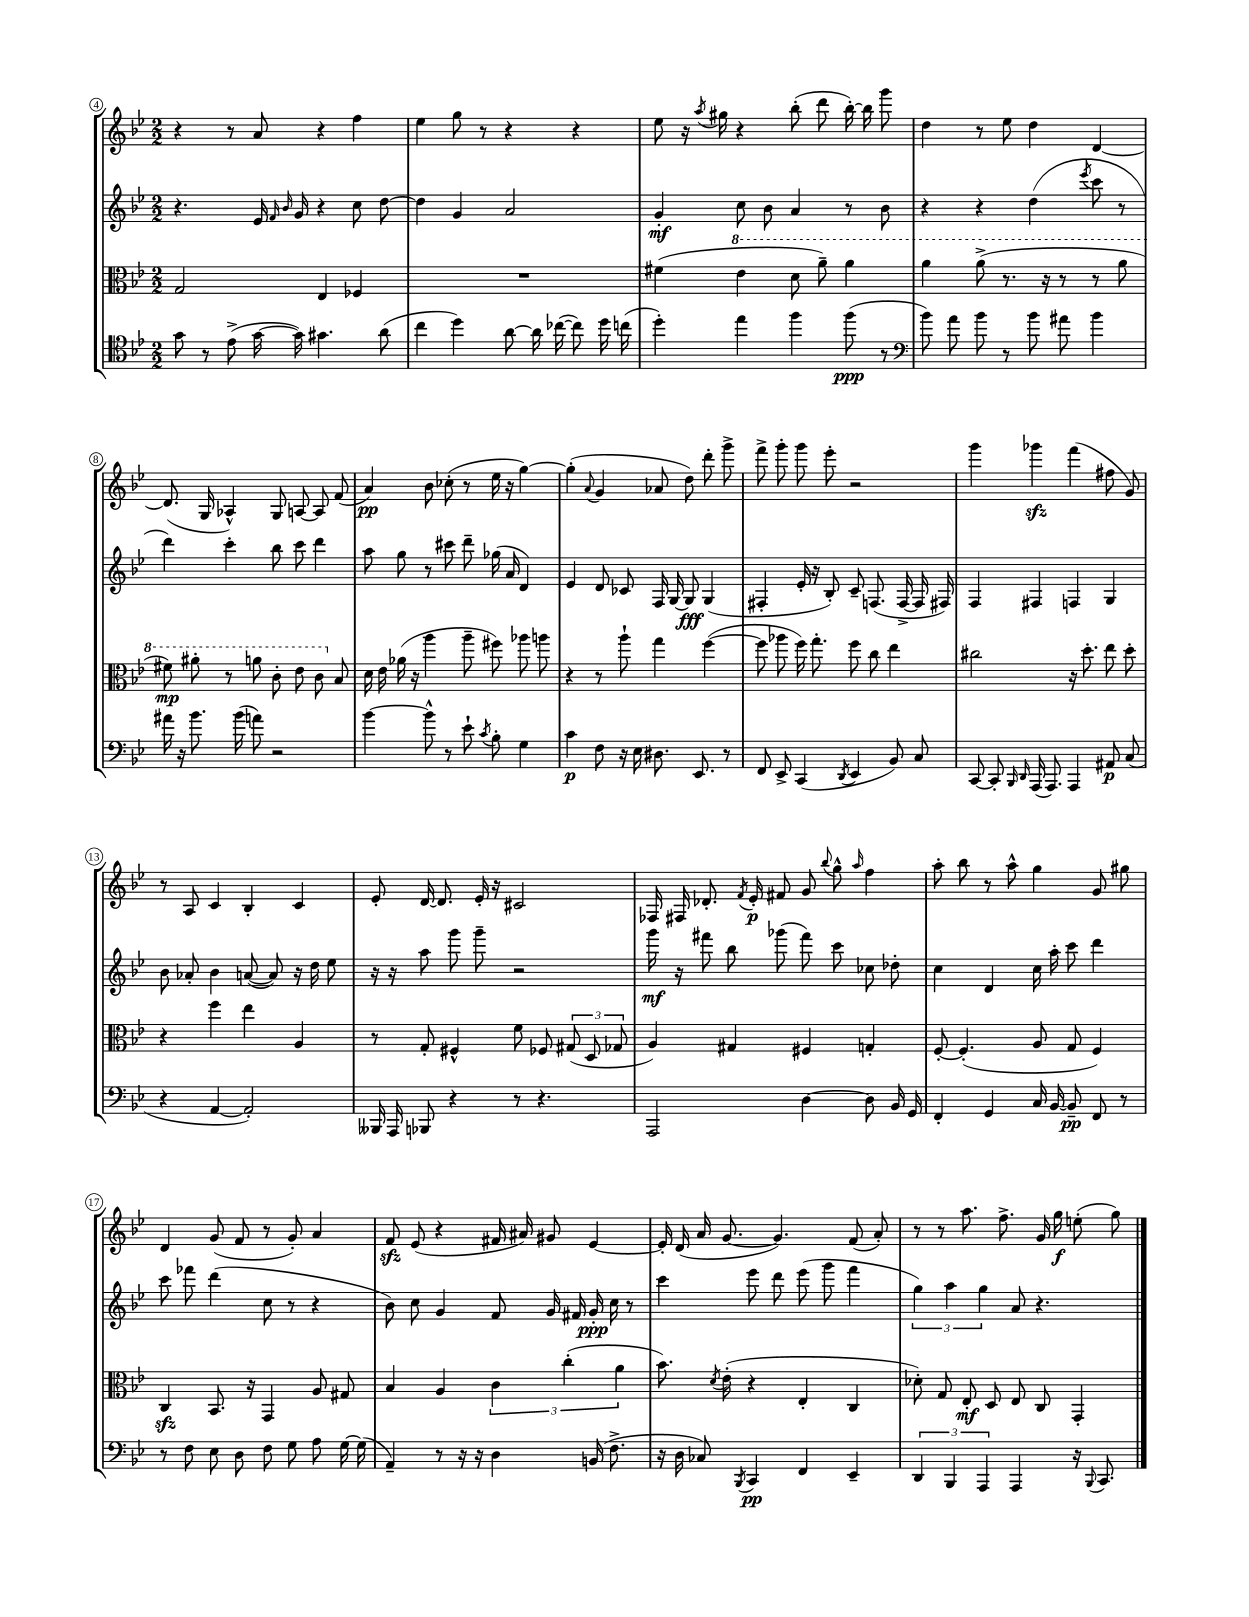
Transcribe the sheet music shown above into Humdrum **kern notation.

**kern	**dynam	**kern	**dynam	**kern	**dynam	**kern	**dynam
*part4	*part4	*part3	*part3	*part2	*part2	*part1	*part1
*staff4	*staff4	*staff3	*staff3	*staff2	*staff2	*staff1	*staff1
*clefC4	*	*clefC3	*	*clefG2	*	*clefG2	*
*k[b-e-]	*	*k[b-e-]	*	*k[b-e-]	*	*k[b-e-]	*
*M2/2	*	*M2/2	*	*M2/2	*	*M2/2	*
=4	=4	=4	=4	=4	=4	=4	=4
8g\	.	2G/	.	4.r	.	4r	.
8r	.	.	.	.	.	.	.
(8e-^\	.	.	.	.	.	8r	.
[16g\	.	.	.	16e-/	.	8a/	.
.	.	.	.	16qqf/	.	.	.
.	.	.	.	16qqb-/	.	.	.
16g\])	.	.	.	16g/	.	.	.
4.g#X\	.	4E-/	.	4r	.	4r	.
.	.	4F-X/	.	8cc\	.	4ff\	.
(8a\	.	.	.	[8dd\	.	.	.
=5	=5	=5	=5	=5	=5	=5	=5
4cc\	.	1r	.	4dd\]	.	4ee-\	.
4dd\)	.	.	.	4g/	.	8gg\	.
.	.	.	.	.	.	8r	.
[8a\	.	.	.	2a/	.	4r	.
16a\]	.	.	.	.	.	.	.
([16cc-X\	.	.	.	.	.	.	.
8cc-\])	.	.	.	.	.	4r	.
16dd\	.	.	.	.	.	.	.
(16ccn\	.	.	.	.	.	.	.
=6	=6	=6	=6	=6	=6	=6	=6
4dd'\)	.	(4f#X\	.	4g'/	mf	8ee-\	.
.	.	.	.	.	.	16r	.
.	.	.	.	.	.	8qaa/	.
.	.	.	.	.	.	16gg#X\	.
*	*	*8va	*	*	*	*	*
4ee-\	.	4ee-\	.	8cc\	.	4r	.
.	.	.	.	8b-\	.	.	.
4ff\	.	8dd\	.	4a/	.	(8bb-'\	.
.	.	8aa~\)	.	.	.	8ddd\	.
(8ff\	ppp	4aa\	.	8r	.	[16bb-'\)	.
.	.	.	.	.	.	16bb-\]	.
8r	.	.	.	8b-\	.	8ggg\	.
=7	=7	=7	=7	=7	=7	=7	=7
*clefF4	*	*	*	*	*	*	*
8b-\)	.	4aa\	.	4r	.	4dd\	.
8a\	.	.	.	.	.	.	.
8b-\	.	(8aa^\	.	4r	.	8r	.
8r	.	8.r	.	.	.	8ee-\	.
8b-\	.	.	.	(4dd\	.	4dd\	.
.	.	16r	.	.	.	.	.
8a#X\	.	8r	.	.	.	.	.
.	.	.	.	8qeee-/	.	.	.
4b-\	.	8r	.	8ccc\	.	[4d/	.
.	.	8aa\	.	8r	.	.	.
!!LO:LB:g=z
=8	=8	=8	=8	=8	=8	=8	=8
16a#X\	.	8ff#X\)	mp	4ddd\)	.	(8.d/]	.
16r	.	.	.	.	.	.	.
8.b-\	.	8aa#X'\	.	.	.	.	.
.	.	.	.	.	.	16G/	.
.	.	8r	.	4ccc'\	.	4A-X^^/)	.
(16b-\	.	.	.	.	.	.	.
8an\)	.	8aan\	.	.	.	.	.
2r	.	8cc'\	.	8bb-\	.	8G/	.
.	.	8ee-\	.	8ccc\	.	[8An/	.
.	.	8cc\	.	4ddd\	.	8A/]	.
*	*	*X8va	*	*	*	*	*
.	.	8B-/	.	.	.	(8f/	.
=9	=9	=9	=9	=9	=9	=9	=9
[4b-\	.	16d\	.	8aa\	.	4a/)	pp
.	.	16e-\	.	.	.	.	.
.	.	(16a-X\	.	8gg\	.	.	.
.	.	16r	.	.	.	.	.
8b-^^\]	.	4aa\	.	8r	.	8b-\	.
8r	.	.	.	8ccc#X\	.	(8cc-X'\	.
8e-`\	.	8aa~\	.	8ddd~\	.	8r	.
8qc/	.	.	.	.	.	.	.
8B-'\	.	8ff#X\)	.	(16gg-X\	.	16ee-\	.
.	.	.	.	16a/	.	16r	.
4G\	.	8aa-X\	.	4d/)	.	[4gg\)	.
.	.	8aan\	.	.	.	.	.
=10	=10	=10	=10	=10	=10	=10	=10
4c\	p	4r	.	4e-/	.	(4gg'\]	.
.	.	.	.	.	.	8qqa/	.
8F\	.	8r	.	8d/	.	4g/	.
16r	.	8aa`\	.	8c-X/	.	.	.
16E-\	.	.	.	.	.	.	.
8.D#X\	.	4gg\	.	16F/	.	8a-X/	.
.	.	.	.	[16G/	.	.	.
.	.	.	.	8G/]	fff	8dd\)	.
8.EE-/	.	.	.	.	.	.	.
.	.	([4ff\	.	(4G/	.	8ddd'\	.
8r	.	.	.	.	.	8ggg^\	.
=11	=11	=11	=11	=11	=11	=11	=11
8FF/	.	8ff\]	.	4F#X'/	.	8fff^\	.
8EE-^/	.	8aa-X\	.	.	.	8ggg'\	.
(4CC/	.	16ff\)	.	16e-'/	.	8ggg\	.
.	.	8.gg'\	.	16r	.	.	.
.	.	.	.	8B-'/)	.	8eee-'\	.
8qDD/	.	.	.	.	.	.	.
4EE-/	.	8ff\	.	8c~/	.	2r	.
.	.	8cc\	.	(8.Fn/	.	.	.
8BB-/)	.	4ee-\	.	.	.	.	.
.	.	.	.	[16F^/	.	.	.
8C/	.	.	.	16F/]	.	.	.
.	.	.	.	16F#X/)	.	.	.
=12	=12	=12	=12	=12	=12	=12	=12
[8CC/	.	2cc#X\	.	4F/	.	4ggg\	.
8CC'/]	.	.	.	.	.	.	.
16qqBBB-/	.	.	.	.	.	.	.
16qqDD/	.	.	.	.	.	.	.
(16AAA/	.	.	.	4F#X/	.	4ggg-Xzz\	.
8.AAA/)	.	.	.	.	.	.	.
4AAA/	.	16r	.	4Fn/	.	(4fff\	.
.	.	8.dd'\	.	.	.	.	.
8AA#X/	p	8ee-\	.	4G/	.	8ff#X\	.
(8C/	.	8dd'\	.	.	.	8g/)	.
!!LO:LB:g=z
=13	=13	=13	=13	=13	=13	=13	=13
4r	.	4r	.	8b-\	.	8r	.
.	.	.	.	8a-X'/	.	8A/	.
[4AA/	.	4ff\	.	4b-\	.	4c/	.
2AA'/])	.	4ee-\	.	([8an/	.	4B-'/	.
.	.	.	.	8a/])	.	.	.
.	.	4A/	.	16r	.	4c/	.
.	.	.	.	16dd\	.	.	.
.	.	.	.	8ee-\	.	.	.
=14	=14	=14	=14	=14	=14	=14	=14
16BBB--X/	.	8r	.	16r	.	8e-'/	.
16AAA/	.	.	.	16r	.	.	.
8BBB-X/	.	8G'/	.	8aa\	.	[16d/	.
.	.	.	.	.	.	8.d/]	.
4r	.	4F#X^^/	.	8ggg\	.	.	.
.	.	.	.	8ggg~\	.	16e-'/	.
.	.	.	.	.	.	16r	.
8r	.	8f\	.	2r	.	2c#X/	.
4.r	.	8F-X/	.	.	.	.	.
.	.	(12G#X/	.	.	.	.	.
.	.	12D/	.	.	.	.	.
.	.	12G-X/	.	.	.	.	.
=15	=15	=15	=15	=15	=15	=15	=15
2AAA/	.	4A/)	.	16ggg\	mf	16F-X/	.
.	.	.	.	16r	.	16F#X/	.
.	.	.	.	8fff#X\	.	8.d-X'/	.
.	.	4G#X/	.	8bb-\	.	.	.
.	.	.	.	.	.	8qf/	.
.	.	.	.	.	.	16e-'/	p
.	.	.	.	(8ggg-X\	.	8f#X/	.
[4D\	.	4F#X/	.	8fff#\)	.	8g/	.
.	.	.	.	.	.	8qqbb-/	.
.	.	.	.	8ccc\	.	8gg^^\	.
.	.	.	.	.	.	16qqaa/	.
8D\]	.	4Gn'/	.	8cc-X\	.	4ff\	.
16BB-/	.	.	.	8dd-X'\	.	.	.
16GG/	.	.	.	.	.	.	.
=16	=16	=16	=16	=16	=16	=16	=16
4FF'/	.	[8F'/	.	4cc\	.	8aa'\	.
.	.	(4.F'/]	.	.	.	8bb-\	.
4GG/	.	.	.	4d/	.	8r	.
.	.	.	.	.	.	8aa^^\	.
16C/	.	8A/	.	16cc\	.	4gg\	.
[16BB-/	.	.	.	16aa'\	.	.	.
8BB-~/]	pp	8G/	.	8ccc\	.	.	.
8FF/	.	4F/)	.	4ddd\	.	8g/	.
8r	.	.	.	.	.	8gg#X\	.
!!LO:LB:g=z
=17	=17	=17	=17	=17	=17	=17	=17
8r	.	4Czz/	.	8ccc\	.	4d/	.
8F\	.	.	.	8fff-X\	.	.	.
8E-\	.	8.BB-/	.	(4ddd\	.	(8g/	.
8D\	.	.	.	.	.	8f/	.
.	.	16r	.	.	.	.	.
8F\	.	4GG/	.	8cc\	.	8r	.
8G\	.	.	.	8r	.	8g'/)	.
8A\	.	8A/	.	4r	.	4a/	.
[16G\	.	8G#X/	.	.	.	.	.
(16G\]	.	.	.	.	.	.	.
=18	=18	=18	=18	=18	=18	=18	=18
4AA~/)	.	4B-/	.	8b-\)	.	8fzz/	.
.	.	.	.	8cc\	.	(8e-/	.
8r	.	4A/	.	4g/	.	4r	.
16r	.	.	.	.	.	.	.
16r	.	.	.	.	.	.	.
4D\	.	6c\	.	8f/	.	16f#X/	.
.	.	.	.	.	.	16a#X/)	.
.	.	.	.	16g/	.	8g#X/	.
.	.	(6cc'\	.	.	.	.	.
.	.	.	.	16f#X/	.	.	.
(16BBn/	.	.	.	16g'/	ppp	[4e-/	.
8.F^\	.	.	.	16cc\	.	.	.
.	.	6a\	.	.	.	.	.
.	.	.	.	8r	.	.	.
=19	=19	=19	=19	=19	=19	=19	=19
16r	.	8.b-\)	.	4ccc\	.	16e-'/]	.
16D\	.	.	.	.	.	(16d/	.
8C-X/)	.	.	.	.	.	16a/	.
.	.	8qd/	.	.	.	.	.
.	.	(16e-'\	.	.	.	[8.g/	.
8qBBB-/	.	.	.	.	.	.	.
4CC/	pp	4r	.	8eee-\	.	.	.
.	.	.	.	8ddd\	.	4.g/])	.
4FF/	.	4E-'/	.	(8eee-\	.	.	.
.	.	.	.	8ggg\	.	.	.
4EE-~/	.	4C/	.	4fff\	.	(8f/	.
.	.	.	.	.	.	8a'/)	.
=20	=20	=20	=20	=20	=20	=20	=20
6DD/	.	8d-X'\)	.	6gg\)	.	8r	.
.	.	8G/	.	.	.	8r	.
6BBB-/	.	.	.	6aa\	.	.	.
.	.	8E-'/	mf	.	.	8.aa\	.
6AAA/	.	.	.	6gg\	.	.	.
.	.	8D/	.	.	.	.	.
.	.	.	.	.	.	8.ff^\	.
4AAA/	.	8E-/	.	8a/	.	.	.
.	.	8C/	.	4.r	.	16g/	.
.	.	.	.	.	.	16gg\	f
16r	.	4GG'/	.	.	.	(8een'\	.
8qqBBB-/	.	.	.	.	.	.	.
8.CC/	.	.	.	.	.	.	.
.	.	.	.	.	.	8gg\)	.
==	==	==	==	==	==	==	==
*-	*-	*-	*-	*-	*-	*-	*-
